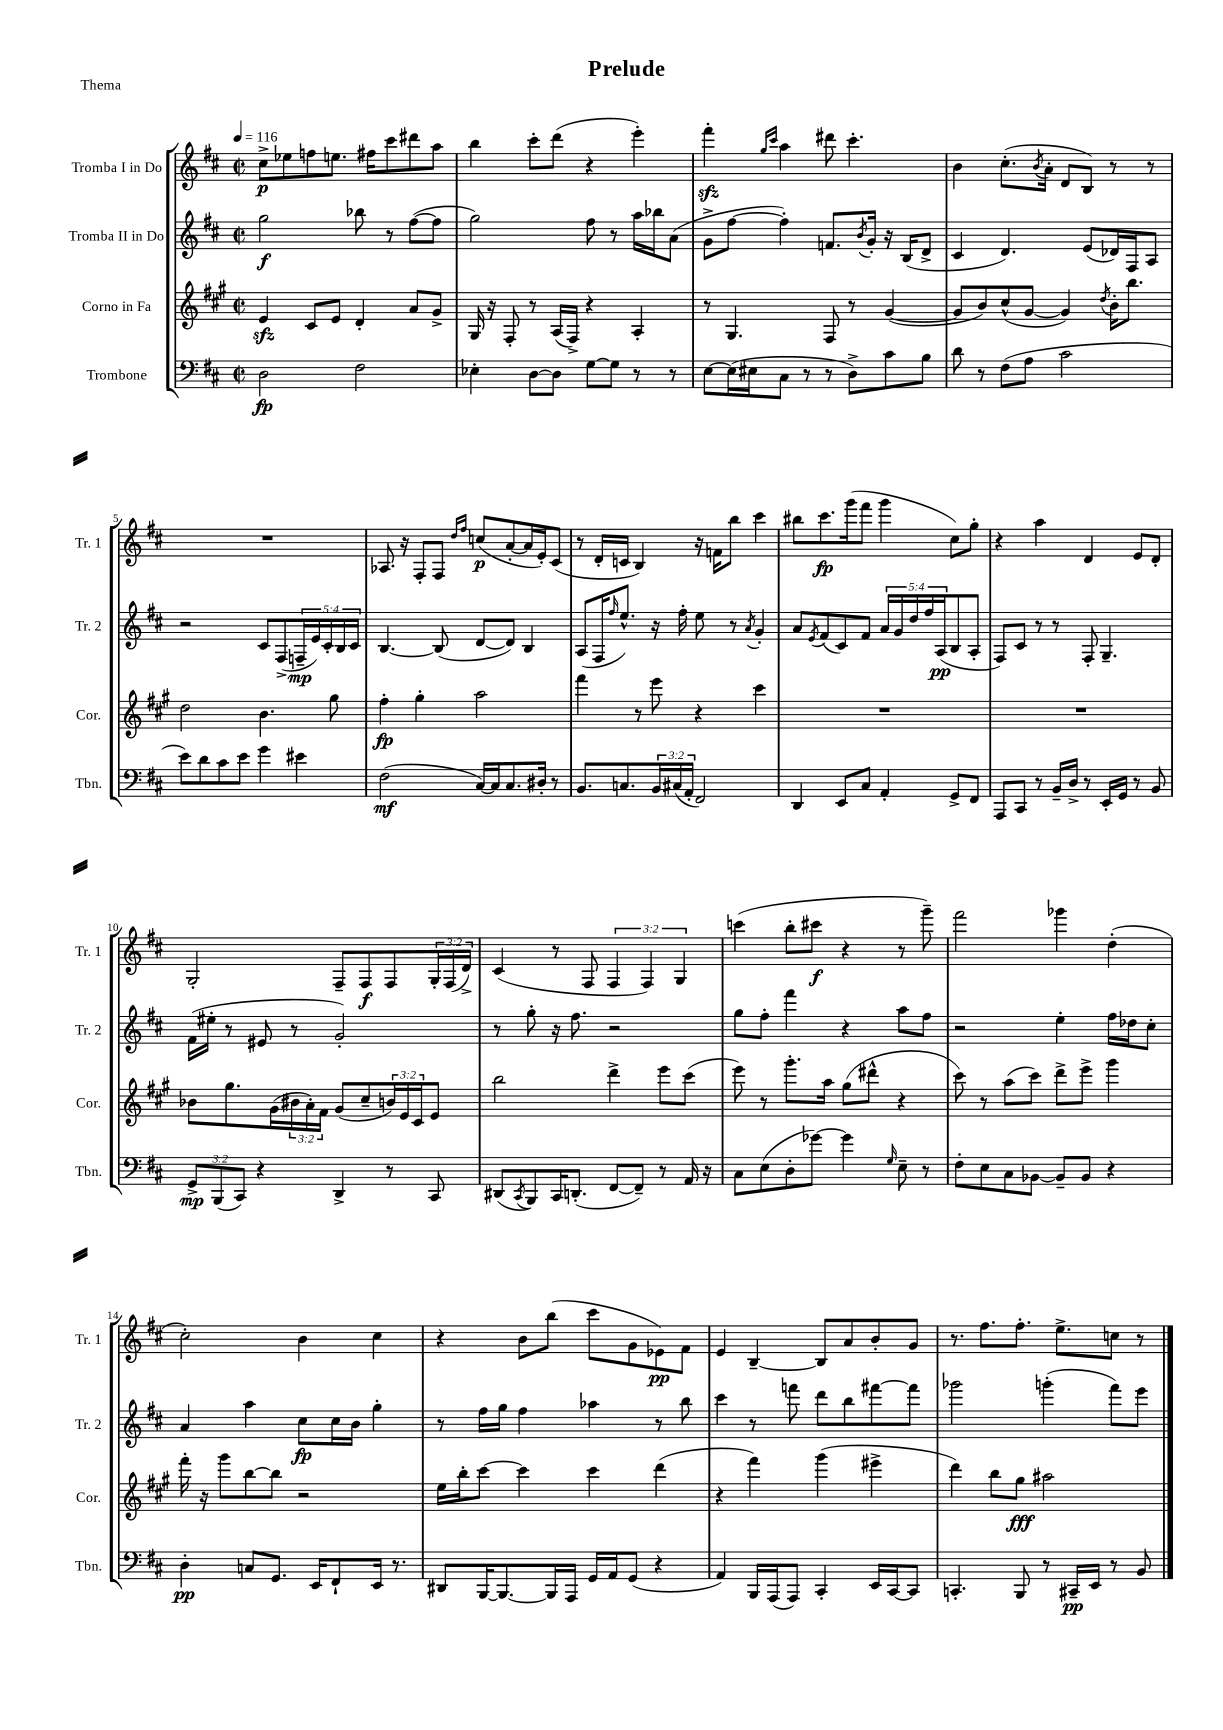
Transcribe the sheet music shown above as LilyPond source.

\header { title = "Prelude" piece = "Thema" }
<<
\new StaffGroup <<
\new Staff = "s0" \with { instrumentName = "Tromba I in Do" shortInstrumentName = "Tr. 1" } {
    \clef treble \key d \major \defaultTimeSignature \time 2/2 \override Staff.TupletNumber.text = #tuplet-number::calc-fraction-text \tempo 4 = 116
    cis''8->\p ees''8 f''8 e''8. fis''16 cis'''8 dis'''8 a''8 |
    b''4 cis'''8-. d'''8( r4 e'''4-.) |
    fis'''4-.\sfz \grace { g''16 cis'''16 } a''4 dis'''8 cis'''4.-. |
    b'4 cis''8.-.( \acciaccatura { b'8 } a'16-. d'8 b8) r8 r8 |
    R1 |
    aes8. r16 fis8-. fis8 \grace { d''16 fis''16 } c''8\p( a'8~-. a'16 e'16-.) cis'8( |
    r8 d'16-. c'16 b4) r16 f'16 b''8 cis'''4 |
    bis''8 cis'''8.\fp g'''16( fis'''8 g'''4 cis''8) g''8-. |
    r4 a''4 d'4 e'8 d'8-. |
    g2-. fis8-- fis8\f fis8 \tuplet 3/2 { g16-. fis16( d'16->) } |
    cis'4( r8 fis8 \tuplet 3/2 { fis4 fis4) g4 } |
    c'''4( b''8-. cis'''8\f r4 r8 g'''8--) |
    fis'''2 ges'''4 d''4-.( |
    cis''2-.) b'4 cis''4 |
    r4 b'8 b''8( cis'''8 g'8 ees'8\pp) fis'8 |
    e'4 b4~-- b8 a'8 b'8-. g'8 |
    r8. fis''8. fis''8.-. e''8.-> c''8 r8 \bar "|." |
}
\new Staff = "s1" \with { instrumentName = "Tromba II in Do" shortInstrumentName = "Tr. 2" } {
    \clef treble \key d \major \defaultTimeSignature \time 2/2 \override Staff.TupletNumber.text = #tuplet-number::calc-fraction-text
    g''2\f bes''8 r8 fis''8~( fis''8 |
    g''2) fis''8 r8 a''16 bes''16 a'8( |
    g'8-> fis''8~ fis''4-.) f'8. \acciaccatura { b'8 } g'16-. r16 b16( d'8-> |
    cis'4 d'4.) e'8( des'16) fis16 a8 |
    r2 cis'8 fis8->( \tuplet 5/4 { f16--\mp e'16) cis'16-. b16 cis'16 } |
    b4.~ b8( d'8~ d'8) b4 |
    a8( fis16 \grace { fis''16 } e''8.-^) r16 fis''16-. e''8 r8 \acciaccatura { a'8 } g'4-. |
    a'8 \acciaccatura { e'8 } fis'8( cis'8) fis'8 \tuplet 5/4 { a'16 g'16 d''16 fis''16 a16\pp( } b8 a8-. |
    fis8) cis'8 r8 r8 fis8-. g4.-- |
    fis'16( eis''16-. r8 eis'8 r8 g'2-.) |
    r8 g''8-. r16 fis''8. r2 |
    g''8 fis''8-. fis'''4 r4 a''8 fis''8 |
    r2 e''4-. fis''16 des''16 cis''8-. |
    a'4 a''4 cis''8\fp cis''16 b'16 g''4-. |
    r8 fis''16 g''16 fis''4 aes''4 r8 b''8 |
    cis'''4 r8 f'''8 d'''8 b''8 fis'''8~ fis'''8 |
    ges'''2 g'''4-.( fis'''8) e'''8 \bar "|." |
}
\new Staff = "s2" \with { instrumentName = "Corno in Fa" shortInstrumentName = "Cor." } {
    \clef treble \key a \major \defaultTimeSignature \time 2/2 \override Staff.TupletNumber.text = #tuplet-number::calc-fraction-text
    e'4\sfz cis'8 e'8 d'4-. a'8 gis'8-> |
    gis16 r16 fis8-. r8 a16( fis16->) r4 a4-. |
    r8 gis4. fis8 r8 gis'4~( |
    gis'8 b'8) cis''8-^( gis'8~ gis'4) \acciaccatura { d''8 } b'16-. b''8. |
    d''2 b'4. gis''8 |
    fis''4-.\fp gis''4-. a''2 |
    fis'''4 r8 e'''8 r4 cis'''4 |
    R1 |
    R1 |
    bes'8 gis''8. gis'16( \tuplet 3/2 { bis'16 a'16-.) fis'16 } gis'8( cis''8-- \tuplet 3/2 { b'16) e'16 cis'16 } e'8 |
    b''2 d'''4-> e'''8 cis'''8( |
    e'''8) r8 gis'''8.-. a''16 gis''8( dis'''8-^ r4 |
    cis'''8) r8 a''8( cis'''8) d'''8-> e'''8-> gis'''4 |
    fis'''16-. r16 gis'''8 b''8~ b''8 r2 |
    e''16 b''16-. cis'''8~ cis'''4 cis'''4 d'''4( |
    r4 fis'''4) gis'''4( eis'''4-> |
    d'''4) b''8 gis''8\fff ais''2 \bar "|." |
}
\new Staff = "s3" \with { instrumentName = "Trombone" shortInstrumentName = "Tbn." } {
    \clef bass \key d \major \defaultTimeSignature \time 2/2 \override Staff.TupletNumber.text = #tuplet-number::calc-fraction-text
    d2\fp fis2 |
    ees4-. d8~ d8 g8~ g8 r8 r8 |
    e8~ e16( eis16 cis8 r8 r8 d8->) cis'8 b8 |
    d'8 r8 fis8( a8 cis'2 |
    e'8) d'8 cis'8 e'8 g'4 eis'4 |
    fis2\mf( cis16~) cis16 cis8. dis16-. r8 |
    b,8. c8. \tuplet 3/2 { b,16 cis16( a,16-. } fis,2) |
    d,4 e,8 cis8 a,4-. g,8-> fis,8 |
    a,,8 cis,8 r8 b,16-- d16-> r8 e,16-. g,16 r8 b,8 |
    \tuplet 3/2 { g,8->\mp b,,8( cis,8) } r4 d,4-> r8 cis,8 |
    dis,8( \acciaccatura { cis,8 } b,,8) cis,16 d,8.-.( fis,8~ fis,8--) r8 a,16 r16 |
    cis8 e8( d8-. ges'8~) ges'4 \grace { g16 } e8-- r8 |
    fis8-. e8 cis8 bes,8~ bes,8-- bes,8 r4 |
    d4-.\pp c8 g,8. e,16 fis,8-! e,16 r8. |
    dis,8 b,,16~ b,,8.~ b,,16 a,,16 g,16 a,16 g,8( r4 |
    a,4) b,,16 a,,16( a,,8) cis,4-. e,16 cis,16~ cis,8 |
    c,4.-. b,,8 r8 cis,16--\pp e,16 r8 b,8 \bar "|." |
}
>>
>>
